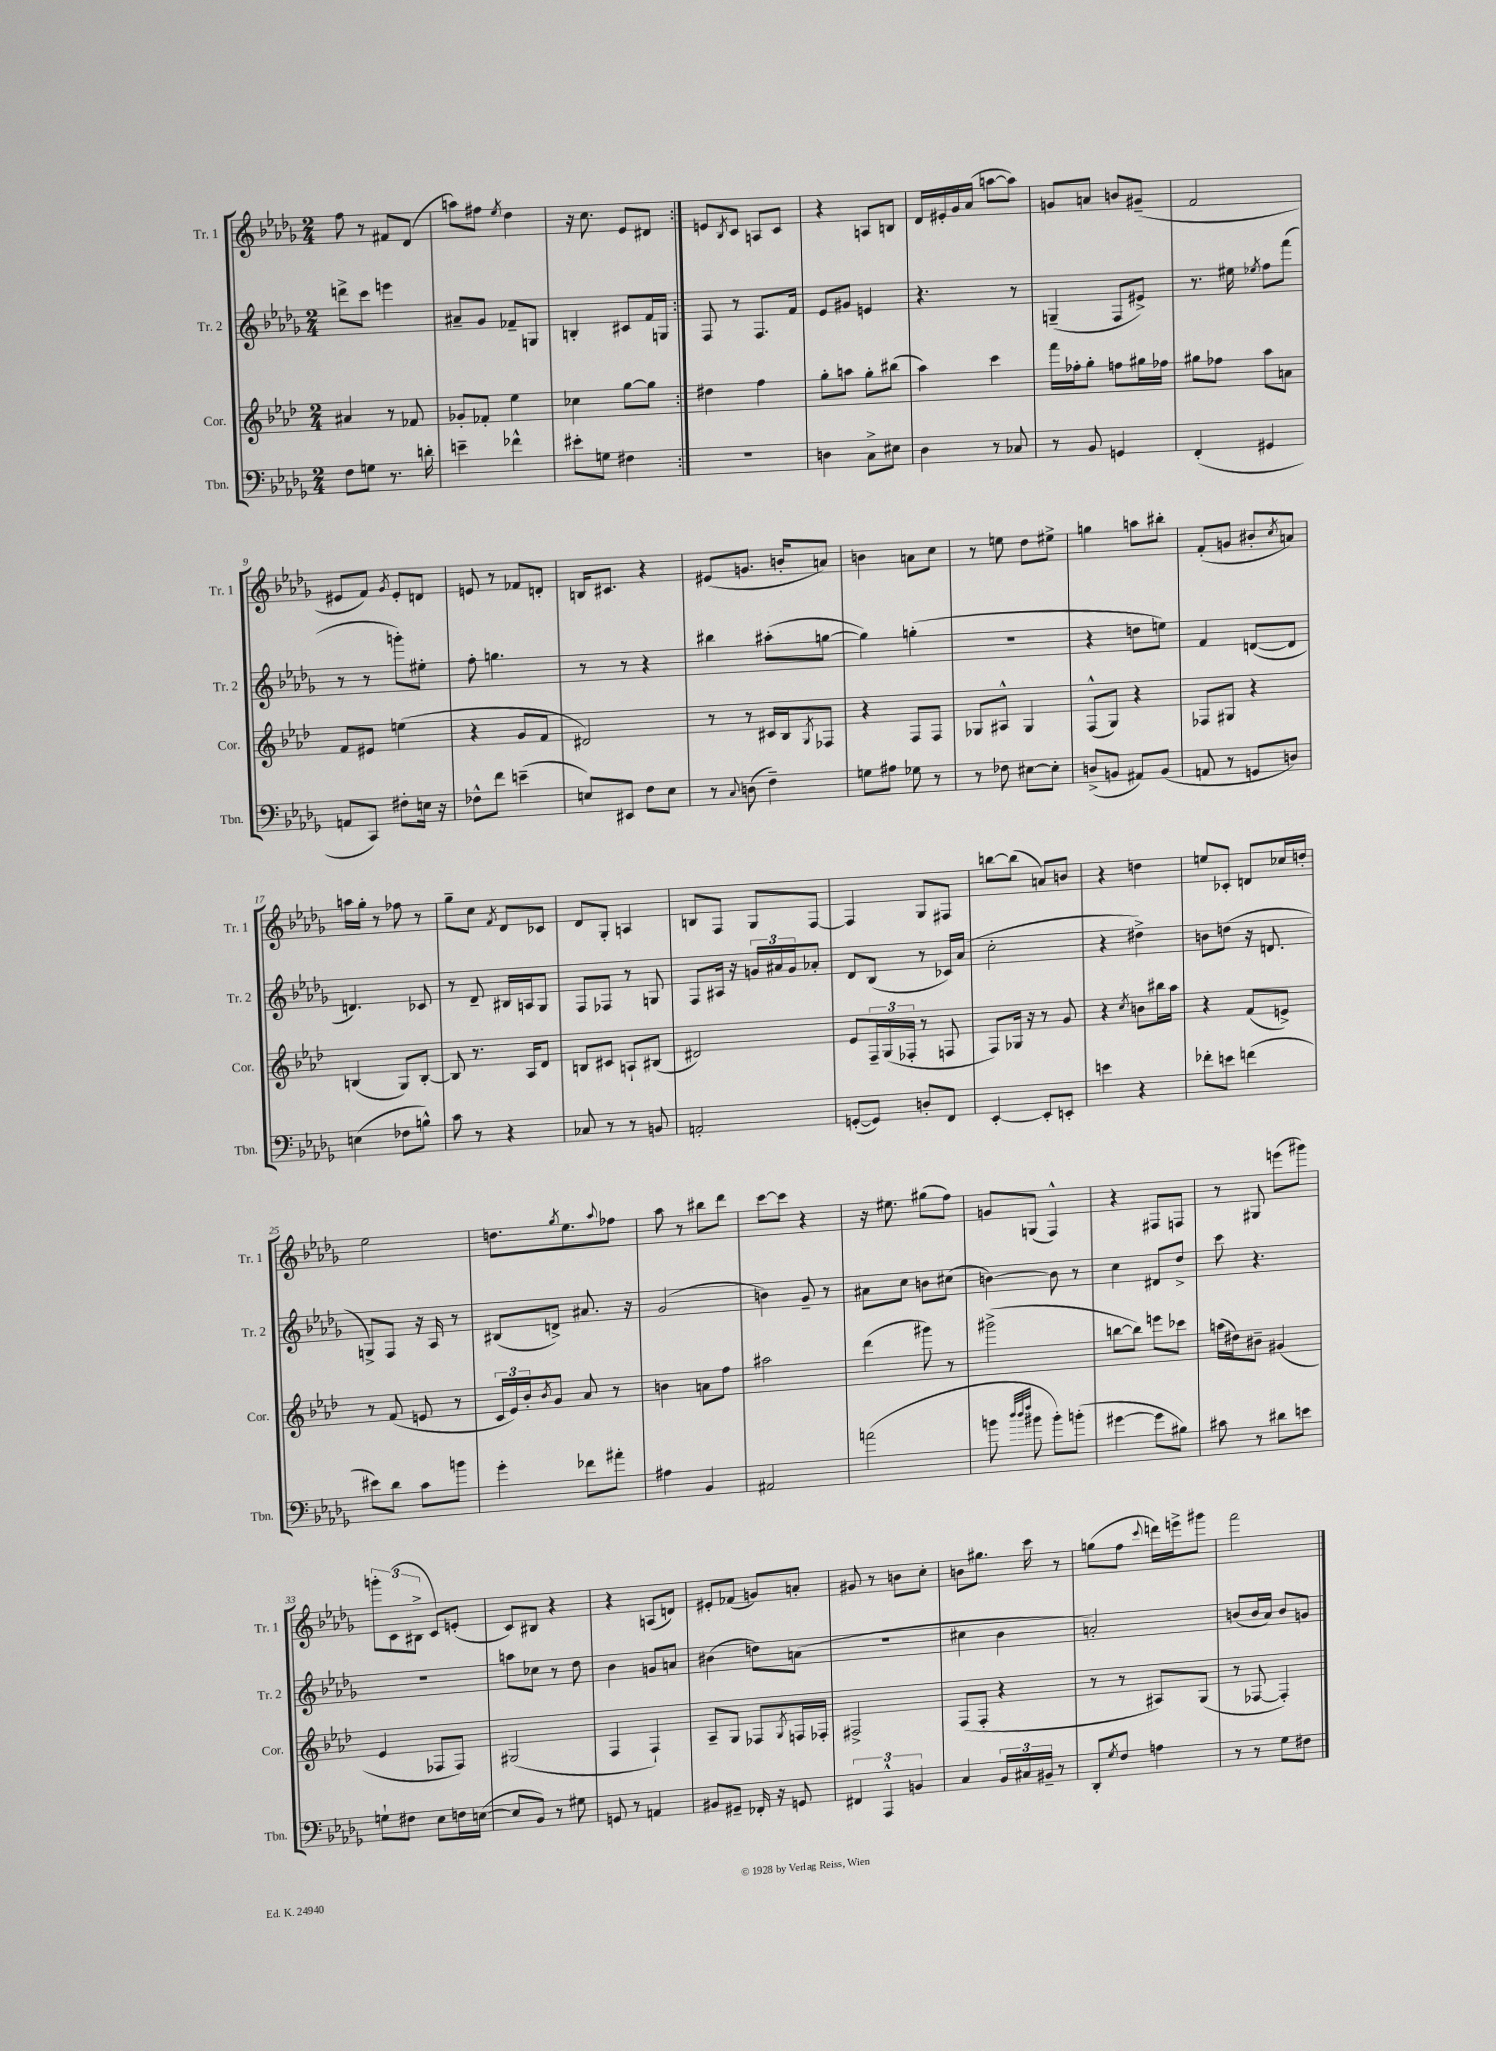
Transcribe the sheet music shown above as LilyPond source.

<<
\new StaffGroup <<
\new Staff = "s0" \with { instrumentName = "Tr. 1" shortInstrumentName = "Tr. 1" } {
    \clef treble \key des \major \numericTimeSignature \time 2/4
    \repeat volta 2 { f''8 r8 fis'8 des'8( |
    a''8) fis''8 \acciaccatura { ees''8 } des''4 |
    r16 c''8. ees'8 dis'8 | }
    e'8 \acciaccatura { bes8 } c'8 a8 c'8 |
    r4 a8 b8 |
    des'16 eis'16-. ges'16 aes'16( a''8~ a''8) |
    g'8 a'8 b'8 gis'8--( |
    f'2 |
    eis'8 f'8) \acciaccatura { ges'8 } eis'8-. d'8 |
    e'8 r8 fes'8 d'8-. |
    b16 cis'8. r4 |
    eis'8( g'8. b'16-. a'8) |
    b'4 a'8 c''8 |
    r8 e''8 des''8 eis''8-> |
    g''4 a''8 bis''8-. |
    f'8-.( g'8 bis'8-. \acciaccatura { c''8 } a'8) |
    a''16 ges''16-. r8 fes''8 r8 |
    ges''8-- c''8 \acciaccatura { f'8 } des'8 ces'8 |
    des'8 ges8-. a4 |
    b8 f8 ges8 f8~ |
    f4 ges8 fis8 |
    b''8~ b''8( a'8) b'8 |
    r4 d''4 |
    e''8 ces'8-. d'8 ces''16 d''16-. |
    ees''2 |
    d''8. \acciaccatura { ges''8 } ees''8. \appoggiatura { aes''8 } fes''8 |
    aes''8 r8 bis''8 des'''8 |
    c'''8~ c'''8 r4 |
    r16 eis''8. gis''8( f''8) |
    g'8 g8( f4-^) |
    r4 fis8 f8 |
    r8 gis8 e'''8( gis'''8) |
    \tuplet 3/2 { g'''8-. c'8( bis8-> } c'8) e'8-.( |
    c'8) bis8 r4 |
    r4 a8( d'8) |
    eis'8-. fes'8( g'8) a'8-. |
    gis'8 r8 b'8 c''8-. |
    b'8 gis''8. c'''16 r8 |
    g''8( f''8 \appoggiatura { c'''8 } d'''16) e'''16-> gis'''8 |
    f'''2 \bar "|." |
}
\new Staff = "s1" \with { instrumentName = "Tr. 2" shortInstrumentName = "Tr. 2" } {
    \clef treble \key des \major \numericTimeSignature \time 2/4
    \repeat volta 2 { d'''8-> c'''8 e'''4 |
    ais'8-- ges'8 fes'8-- g8 |
    b4-. cis'8 f'16 g16 | }
    f8 r8 f8. f'16 |
    ees'8 gis'8 e'4 |
    r4. r8 |
    g4--( f8 eis'8->) |
    r8. eis''16 \acciaccatura { ees''8 } f''8 f'''8( |
    r8 r8 g'''8-.) eis''8-. |
    f''8-. g''4. |
    r8 r8 r4 |
    bis''4 ais''8-.( g''8~ |
    g''4) g''4-.( |
    r2 |
    r4 d''8 e''8) |
    f'4 d'8~( d'8 |
    d'4.) ces'8 |
    r8 des'8-- bis16 a16 ges8 |
    f8 fes8 r8 g8 |
    f8 ais16 r16 \tuplet 3/2 { g'16 ais'16 g'16 } aes'8-. |
    des'8 bes8( r8 ces'16) aes'16( |
    c''2-. |
    r4 dis''4->) |
    b'8 d''8( r16 d'8. |
    g8->) f8 r16 aes16 r8 |
    bis8( d'8->) ais'8. r16 |
    ges'2( |
    b'4) ges'8-- r8 |
    ais'8 c''8 b'8 cis''8( |
    b'4~) b'8 r8 |
    c''4 dis'8 des''8-> |
    c'''8 r4. |
    r2 |
    a''8 ces''8 r8 des''8 |
    bes'4 g'8 a'8 |
    bis'4( d''8) a'8( |
    r2 |
    cis''4 bes'4 |
    a'2-.) |
    b'8( b'16 aes'16) b'8 g'8 \bar "|." |
}
\new Staff = "s2" \with { instrumentName = "Cor." shortInstrumentName = "Cor." } {
    \clef treble \key aes \major \numericTimeSignature \time 2/4
    \repeat volta 2 { ais'4 r8 fes'8 |
    ges'8-. fes'8-. ees''4 |
    ces''4 g''8~ g''8 | }
    dis''4 f''4 |
    g''8-. a''8 g''8-. bis''8( |
    aes''4) c'''4 |
    f'''16 fes''16-. g''8-. f''8 gis''16 fes''16 |
    gis''8 fes''8 aes''8 a'8 |
    f'8 eis'8 e''4( |
    r4 g'8 f'8 |
    dis'2) |
    r8 r8 cis'16 bes16 \acciaccatura { g8 } fes8 |
    r4 f8 f8 |
    ges8 ais8-^ ges4 |
    f8-^( g8) r4 |
    fes8 gis8 r4 |
    b4( g8) b8~-. |
    b8 r8. aes16 des'8 |
    b8 cis'8 a8-! bis8( |
    dis'2) |
    ees'8 \tuplet 3/2 { f16-- g16( fes16-. } r8 f8 |
    f8) ges16 r16 r8 g'8 |
    r4 \acciaccatura { c''8 } b'8 bis''16 aes''16 |
    r4 f'8( e'8->) |
    r8 f'8( e'8 r8 |
    \tuplet 3/2 { c'16 ees'16) bes'16-. } \acciaccatura { bes'8 } g'8 aes'8 r8 |
    b'4 a'8 f''8 |
    ais''2 |
    des'''4( gis'''8) r8 |
    gis'''2->( |
    b''8~ b''8) e'''8 ces'''8 |
    a''16( dis''16) bis'8-- gis'4( |
    ees'4 fes8 fes8) |
    gis2( |
    f4 f4-!) |
    aes8-- g8 fes8 \acciaccatura { g8 } f16 fes16-. |
    fis2-> |
    f8( f8-. r4 |
    r8 r8 ais8) g8( |
    r8 fes8~ fes4-.) \bar "|." |
}
\new Staff = "s3" \with { instrumentName = "Tbn." shortInstrumentName = "Tbn." } {
    \clef bass \key des \major \numericTimeSignature \time 2/4
    \repeat volta 2 { f8 g8 r8. d'16-. |
    e'4-- fes'4-^ |
    eis'8-. g8 fis4 | }
    r2 |
    d4 c8-> eis8 |
    des4 r8 ces8 |
    r8 bes,8 g,4 |
    f,4-.( gis,4 |
    a,8 c,8) fis8-. e16 r16 |
    fes8-^ f'8 e'4--( |
    e8) eis,8 f8 e8 |
    r8 \appoggiatura { c8 } d8( f4--) |
    g8 ais8 ges8 r8 |
    r8 fes8 eis8~ eis8-. |
    d8->( b,8 ais,8) b,8( |
    a,8 r8 g,8 d8) |
    e4( fes8 b8-^) |
    c'8 r8 r4 |
    ces8 r8 r8 b,8 |
    a,2-. |
    g,8~-.( g,8) d8-. f,8 |
    ees,4~-. ees,8-. e,8-. |
    e'4 r4 |
    fes'8-. e'8 f'4( |
    eis'8) des'8 c'8 b'8 |
    ges'4-. fes'8 ais'8-. |
    ais4 bes,4 |
    ais,2 |
    a'2( |
    b'8 \grace { des''32 des''32 f''32 } bis'8 bis'8-.) b'8-.( |
    gis'4~ gis'8 bis8) |
    cis'8 r8 dis'8 e'8 |
    g8-! fis8 ees8 f16 e16~( |
    e8 bes,8) r8 gis8 |
    g,8 r8 a,4 |
    bis,8 gis,8-- fes,16-. r16 g,8 |
    \tuplet 3/2 { fis,4 aes,,4-^ b,4 } |
    c4 \tuplet 3/2 { bes,16 cis16 bis,16-- } r8 |
    des,8-. \acciaccatura { ges8 } f8 a4 |
    r8 r8 ges8 fis8 \bar "|." |
}
>>
>>
